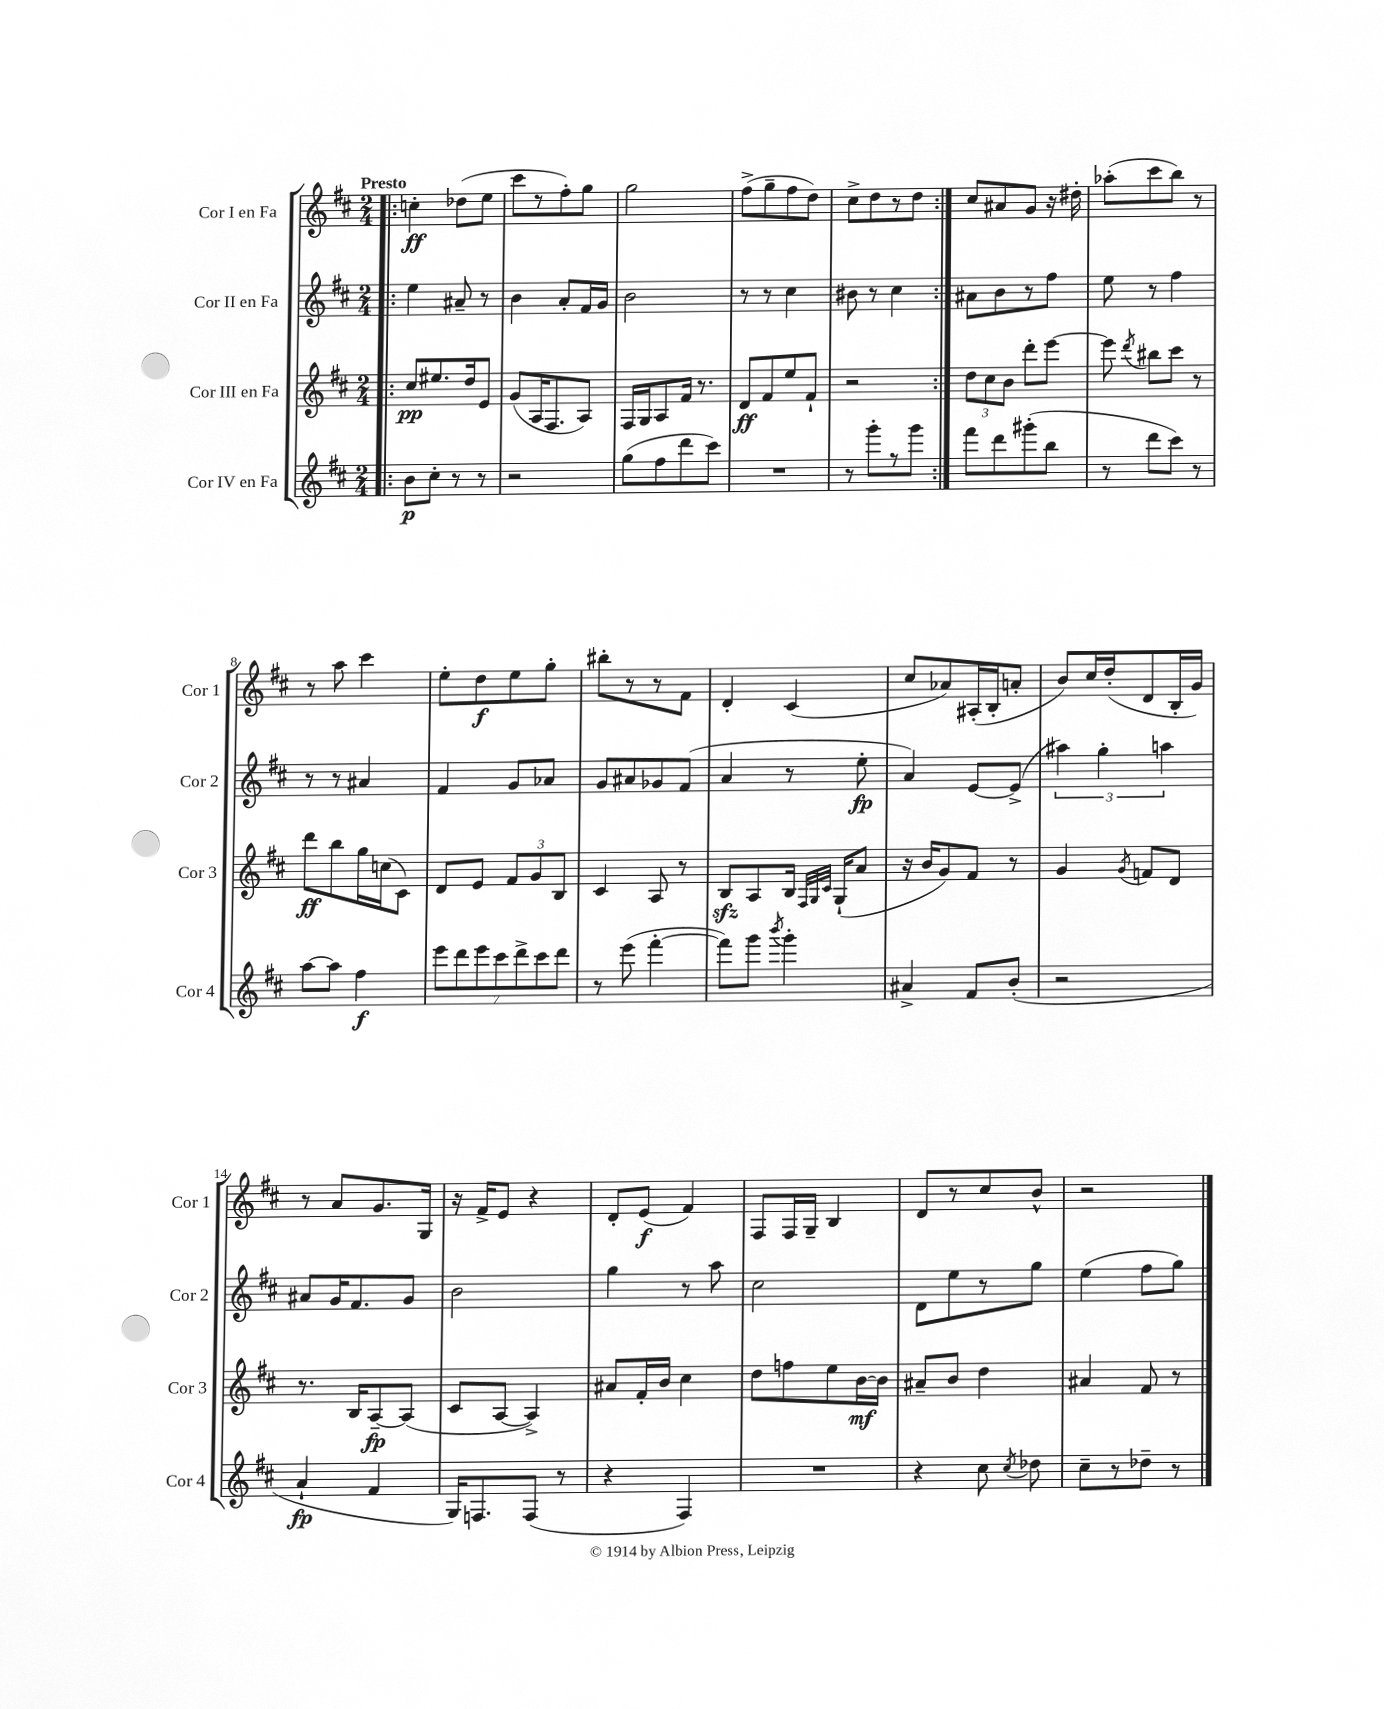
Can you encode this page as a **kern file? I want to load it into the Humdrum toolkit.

**kern	**dynam	**kern	**dynam	**kern	**dynam	**kern	**dynam
*part4	*part4	*part3	*part3	*part2	*part2	*part1	*part1
*staff4	*staff4	*staff3	*staff3	*staff2	*staff2	*staff1	*staff1
*I"Cor IV en Fa	*	*I"Cor III en Fa	*	*I"Cor II en Fa	*	*I"Cor I en Fa	*
*I'Cor 4	*	*I'Cor 3	*	*I'Cor 2	*	*I'Cor 1	*
*clefG2	*	*clefG2	*	*clefG2	*	*clefG2	*
*k[f#c#]	*	*k[f#c#]	*	*k[f#c#]	*	*k[f#c#]	*
*M2/4	*	*M2/4	*	*M2/4	*	*M2/4	*
=1!|:	=1!|:	=1!|:	=1!|:	=1!|:	=1!|:	=1!|:	=1!|:
!	!	!	!	!	!	!LO:TX:a:B:t=Presto	!
8b\L	p	8cc#/L	pp	4ee\	.	4ccn'\	ff
8cc#'\J	.	8.ee#X/	.	.	.	.	.
8r	.	.	.	8a#X~/	.	(8dd-X\L	.
.	.	16dd/k	.	.	.	.	.
8r	.	8e/J	.	8r	.	8ee\J	.
=2	=2	=2	=2	=2	=2	=2	=2
2r	.	(8g/L	.	4b\	.	8ccc#\L	.
.	.	16A/K	.	.	.	8r	.
.	.	8.F#/	.	.	.	.	.
.	.	.	.	8a'/L	.	8ff#'\)	.
.	.	8A/J)	.	16f#/L	.	8gg\J	.
.	.	.	.	16g/JJ	.	.	.
=3	=3	=3	=3	=3	=3	=3	=3
(8gg\L	.	16F#/LL	.	2b\	.	2gg\	.
.	.	16G/J	.	.	.	.	.
8ff#\	.	8A/	.	.	.	.	.
8ddd\	.	16f#/Jk	.	.	.	.	.
.	.	8.r	.	.	.	.	.
8ccc#\J)	.	.	.	.	.	.	.
=4	=4	=4	=4	=4	=4	=4	=4
2r	.	8d/L	ff	8r	.	(8ff#^\L	.
.	.	8f#/	.	8r	.	8gg~\	.
.	.	8ee/	.	4cc#\	.	8ff#\	.
.	.	8f#`/J	.	.	.	8dd\J)	.
=5	=5	=5	=5	=5	=5	=5	=5
8r	.	2r	.	8b#X\	.	8cc#^\L	.
8ggg'\L	.	.	.	8r	.	8dd\	.
8r	.	.	.	4cc#\	.	8r	.
8ggg\J	.	.	.	.	.	8dd\J	.
=6:|!	=6:|!	=6:|!	=6:|!	=6:|!	=6:|!	=6:|!	=6:|!
8fff#\L	.	12dd\L	.	8a#X\L	.	8cc#/L	.
.	.	12cc#\	.	.	.	.	.
8ddd\	.	.	.	8b\	.	8a#X/	.
.	.	12b\J	.	.	.	.	.
(8ggg#X'\	.	8ddd'\L	.	8r	.	8g/J	.
8bb\J	.	[8eee\J	.	8ff#\J	.	16r	.
.	.	.	.	.	.	16dd#X'\	.
=7	=7	=7	=7	=7	=7	=7	=7
8r	.	8eee\]	.	8ee\	.	(8aa-X'\L	.
.	.	8qddd/	.	.	.	.	.
8ddd\L	.	8bb#X\L	.	8r	.	8ccc#\	.
8ccc#\J)	.	8ccc#\J	.	4ff#\	.	8bb\J)	.
8r	.	8r	.	.	.	8r	.
!!LO:LB:g=z
=8	=8	=8	=8	=8	=8	=8	=8
[8aa\L	.	8ddd\L	ff	8r	.	8r	.
8aa\J]	.	8bb\	.	8r	.	8aa\	.
4ff#\	f	16gg\L	.	4a#X/	.	4ccc#\	.
.	.	(16ccn\J	.	.	.	.	.
.	.	8c#\J)	.	.	.	.	.
=9	=9	=9	=9	=9	=9	=9	=9
14eee\L	.	8d/L	.	4f#/	.	8ee'\L	.
14ddd\	.	.	.	.	.	.	.
.	.	8e/J	.	.	.	8dd\	f
14eee\	.	.	.	.	.	.	.
14ccc#\	.	.	.	.	.	.	.
.	.	12f#/L	.	8g/L	.	8ee\	.
14ddd^\	.	.	.	.	.	.	.
.	.	12g/	.	.	.	.	.
14ccc#\	.	.	.	.	.	.	.
.	.	.	.	8a-X/J	.	8gg'\J	.
.	.	12B/J	.	.	.	.	.
14ddd\J	.	.	.	.	.	.	.
=10	=10	=10	=10	=10	=10	=10	=10
8r	.	4c#/	.	8g/L	.	8bb#X'\L	.
(8eee\	.	.	.	8a#X/	.	8r	.
[4fff#'\	.	8A/	.	8g-X/	.	8r	.
.	.	8r	.	(8f#/J	.	8f#\J	.
=11	=11	=11	=11	=11	=11	=11	=11
8fff#\L])	.	8Bzz/L	.	4a/	.	4d'/	.
8ggg\J	.	8A/	.	.	.	.	.
8qbbb/	.	.	.	.	.	.	.
4ggg'\	.	16B/Jk	.	8r	.	(4c#/	.
.	.	32qqF#/LLL	.	.	.	.	.
.	.	32qqG/	.	.	.	.	.
.	.	32qqc#/JJJ	.	.	.	.	.
.	.	(16G`/KL	.	.	.	.	.
.	.	8a/J	.	8ee'\	fp	.	.
=12	=12	=12	=12	=12	=12	=12	=12
4a#X^/	.	16r	.	4a/)	.	8cc#/L	.
.	.	16b/KL	.	.	.	.	.
.	.	8g/)	.	.	.	8a-X/)	.
8f#/L	.	8f#/J	.	[8e/L	.	(16A#X'/L	.
.	.	.	.	.	.	16B'/J	.
(8b'/J	.	8r	.	(8e^/J]	.	8an'/J	.
=13	=13	=13	=13	=13	=13	=13	=13
2r	.	4g/	.	6aa#X\)	.	8b/L)	.
.	.	.	.	.	.	16cc#/L	.
.	.	.	.	6gg'\	.	.	.
.	.	.	.	.	.	(16dd'/J	.
.	.	8qg/	.	.	.	.	.
.	.	8fn/L	.	.	.	8d/	.
.	.	.	.	6aan\	.	.	.
.	.	8d/J	.	.	.	16B'/L	.
.	.	.	.	.	.	16g/JJ)	.
!!LO:LB:g=z
=14	=14	=14	=14	=14	=14	=14	=14
4a`/	fp	8.r	.	8a#X/L	.	8r	.
.	.	.	.	16g/K	.	8a/L	.
.	.	16B/KL	.	8.f#/	.	.	.
4f#/	.	[8A~/	fp	.	.	8.g/	.
.	.	(8A/J]	.	8g/J	.	.	.
.	.	.	.	.	.	16G/Jk	.
=15	=15	=15	=15	=15	=15	=15	=15
16G/KL)	.	8c#/L	.	2b\	.	16r	.
8.Fn/	.	.	.	.	.	16f#^/KL	.
.	.	[8A/J	.	.	.	8e/J	.
(8F/J	.	4A^/])	.	.	.	4r	.
8r	.	.	.	.	.	.	.
=16	=16	=16	=16	=16	=16	=16	=16
4r	.	8a#X/L	.	4gg\	.	8d'/L	.
.	.	16f#'/L	.	.	.	(8e/J	f
.	.	16b/JJ	.	.	.	.	.
4F#/)	.	4cc#\	.	8r	.	4f#/)	.
.	.	.	.	8aa\	.	.	.
=17	=17	=17	=17	=17	=17	=17	=17
2r	.	8dd\L	.	2cc#\	.	8F#/L	.
.	.	8ffn\	.	.	.	16F#/L	.
.	.	.	.	.	.	16G~/JJ	.
.	.	8ee\	.	.	.	4B/	.
.	.	[16b\L	mf	.	.	.	.
.	.	16b\JJ]	.	.	.	.	.
=18	=18	=18	=18	=18	=18	=18	=18
4r	.	8a#X~/L	.	8d\L	.	8d/L	.
.	.	8b/J	.	8ee\	.	8r	.
8cc#\	.	4dd\	.	8r	.	8cc#/	.
8qcc#/	.	.	.	.	.	.	.
8dd-X\	.	.	.	8gg\J	.	8b^^/J	.
=19	=19	=19	=19	=19	=19	=19	=19
8cc#~\L	.	4a#X/	.	(4ee\	.	2r	.
8r	.	.	.	.	.	.	.
8dd-X~\J	.	8f#/	.	8ff#\L	.	.	.
8r	.	8r	.	8gg\J)	.	.	.
==	==	==	==	==	==	==	==
*-	*-	*-	*-	*-	*-	*-	*-
